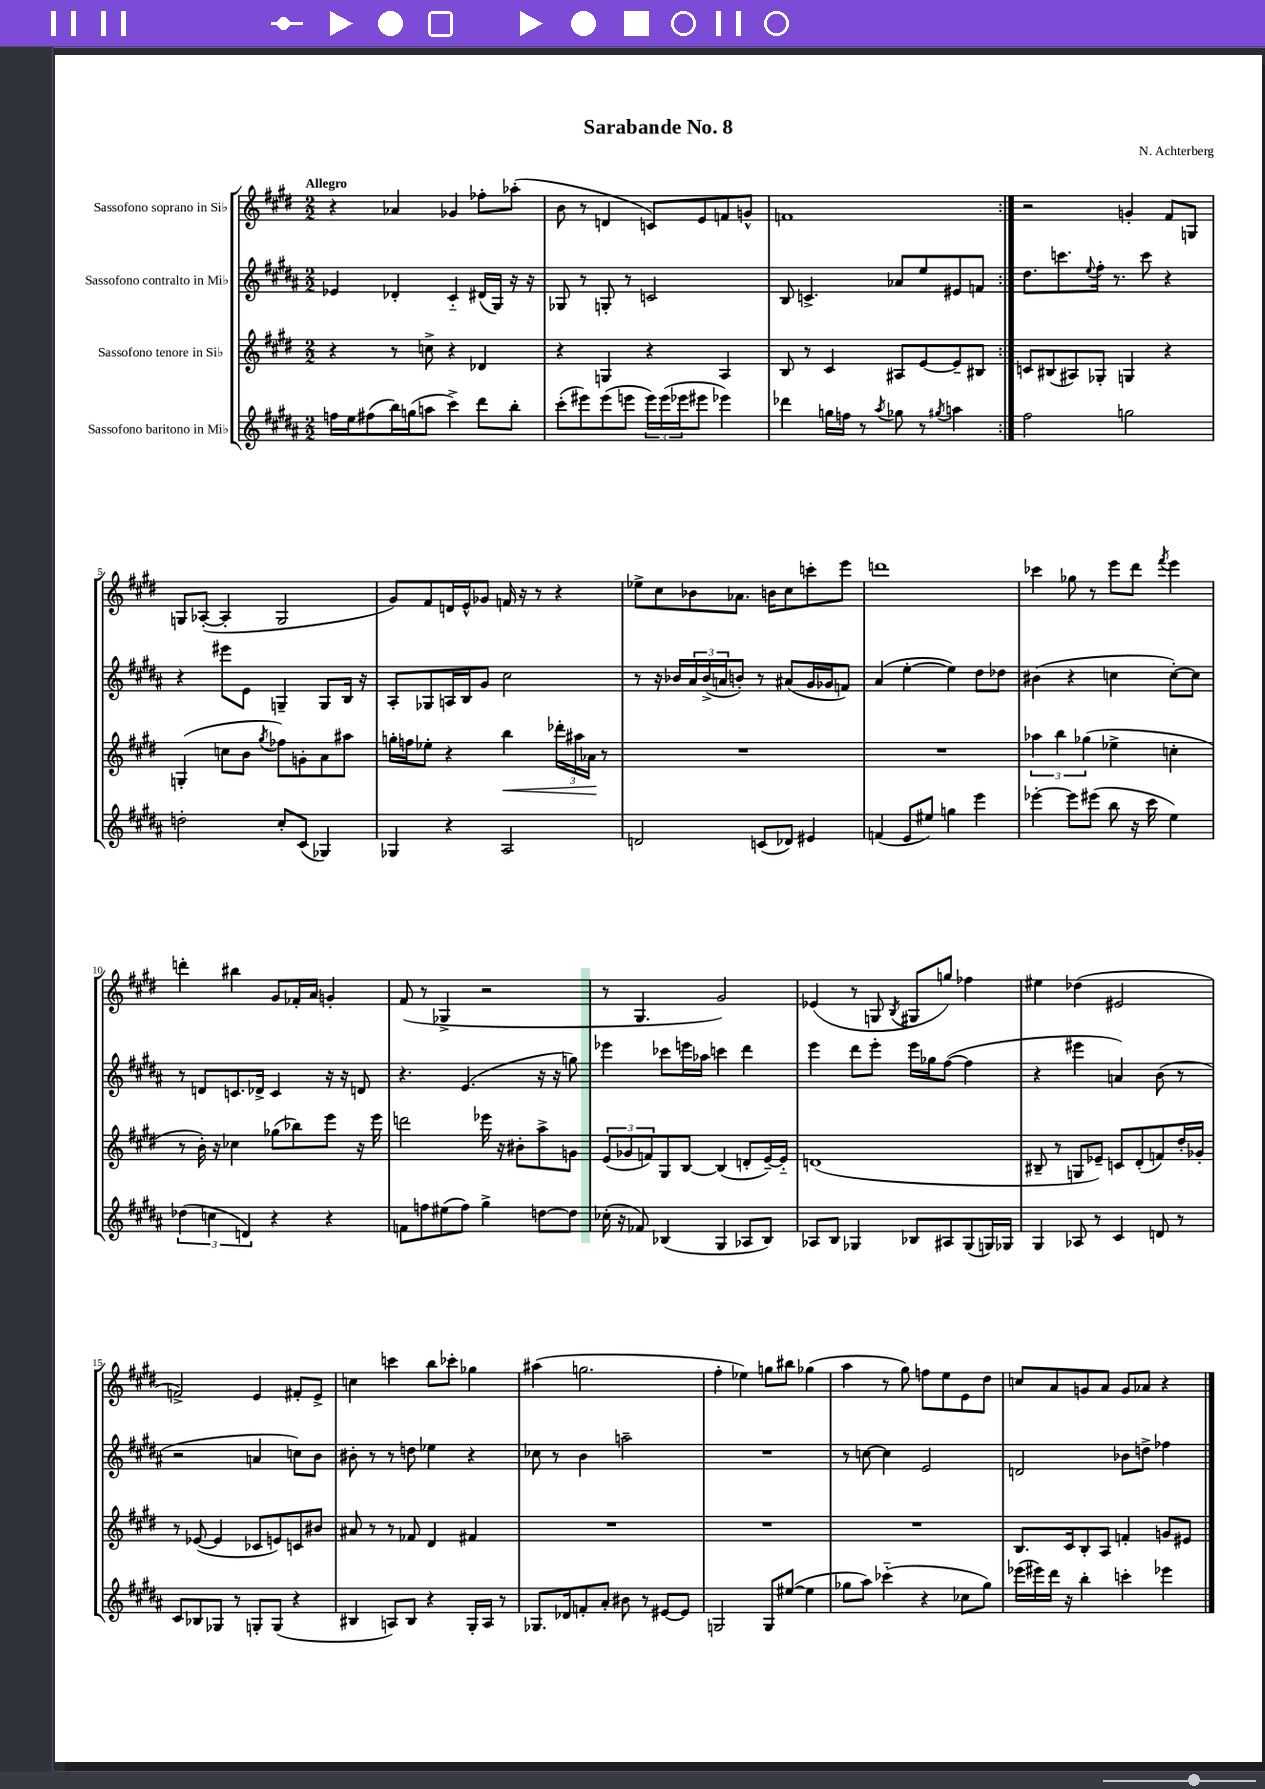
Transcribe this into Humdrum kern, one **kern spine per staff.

**kern	**kern	**kern	**kern
*staff4	*staff3	*staff2	*staff1
*clefG2	*clefG2	*clefG2	*clefG2
*k[f#c#g#d#a#]	*k[f#c#g#d#]	*k[f#c#g#d#a#]	*k[f#c#g#d#]
*M2/2	*M2/2	*M2/2	*M2/2
16ff	4r	4e-	4r
16ee	.	.	.
(8ff#	.	.	.
16bb)	8r	4d-'	4a-
(16gg	.	.	.
8aa	8cc^	.	.
4ccc#^)	4r	4c#'~	4g-
8ddd#	4d-	(16d#	8ff-'
.	.	16G#)	.
8bb'	.	16r	(8aa-'
.	.	16r	.
=	=	=	=
(8ccc#'	4r	8G-	8b
8eee#)	.	8r	8r
(8eee#	4G	8G'	4d
8eee	.	8r	.
24eee)	4r	2c	8c)
(24eee	.	.	.
24eee-	.	.	.
8eee#	.	.	8e
4eee-)	4A	.	8f
.	.	.	8g^^
=	=	=	=
4ddd-	8B	8B	1f
.	8r	4.c^	.
16gg	4c#	.	.
16ff	.	.	.
8r	.	.	.
8qaa#	.	.	.
8gg-	8A#	8a-	.
8r	[8e	8ee	.
8qgg#	.	.	.
4aa	8e~]	8e#	.
.	8B#	8f	.
=:|!	=:|!	=:|!	=:|!
2ff#	8c	8.dd#	2r
.	(8B#	.	.
.	.	8.ccc	.
.	8A#)	.	.
.	.	8qqee	.
.	8G-'	16ff#'	.
.	.	8.r	.
2gg	4G	.	4g'
.	.	8ccc	.
.	4r	4r	8f#
.	.	.	8G
=	=	=	=
2dd'	(4G'	4r	8G
.	.	.	([8A-'
.	8cc	8eee#	4A-']
.	8b	8e	.
.	8qgg#	.	.
8cc#'	8ff-)	4G~	2G
(8c#	8g'	.	.
4G-)	8a	8G	.
.	8aa#	16B	.
.	.	16r	.
=	=	=	=
4G-	16gg'	8A#'	8g#)
.	16ff	.	.
.	8ee-'	8G-	8f#
4r	4r	16A	16d
.	.	16B	16e^^
.	.	8g#	8g-
2A#	4bb	2cc#	16f
.	.	.	16r
.	.	.	8r
.	24ddd-'	.	4r
.	24aa#	.	.
.	24a-	.	.
.	8r	.	.
=	=	=	=
2d	1r	8r	8ee-^
.	.	16r	8cc#
.	.	16b-	.
.	.	24a#	8b-
.	.	(24b-^	.
.	.	24a	.
.	.	8b')	8.a-
(8c	.	8r	.
.	.	.	16b
8d-)	.	(8a#	8cc#
4e#	.	16g#	8ccc'
.	.	16g-	.
.	.	8f)	8eee
=	=	=	=
(4f	1r	(4a#	1ddd
8e	.	[4ee'	.
8ee#)	.	.	.
4gg	.	4ee])	.
4eee	.	8dd#	.
.	.	8dd-	.
=	=	=	=
[4eee-'	6aa-	(4b#	4ccc-
.	6bb	.	.
8eee-]	.	4r	8gg-
.	(6gg-	.	.
(8eee#	.	.	8r
8bb	4ee-^	4cc	8eee
16r	.	.	8ddd#
16ccc#	.	.	.
.	.	.	8qfff#
4ee)	4cc'	[8cc')	4eee
.	.	8cc]	.
=	=	=	=
(6dd-	8r	8r	4ddd'
.	16b')	8d	.
6cc	.	.	.
.	16r	.	.
.	4cc-	8.c	4bb#
6d)	.	.	.
.	.	16d-^	.
4r	(8gg-	4c	8g#
.	8bb-)	.	16f-'
.	.	.	16a
4r	8eee	16r	4g'
.	.	16r	.
.	16r	8d	.
.	16eee	.	.
=	=	=	=
8f	2ddd	4.r	(8f#
8ff	.	.	8r
(8ee#	.	.	4G-^
8ff)	.	(4.e	.
4gg#^	16eee-	.	2r
.	16r	.	.
.	8b#'	.	.
[8dd	8aa^	16r	.
.	.	16r	.
8dd]	8g	8gg)	.
=	=	=	=
(16cc-'	(12e	4eee-	8r
16r	.	.	.
.	12g-	.	.
8f-)	.	.	4.G#
.	12f)	.	.
(4B-	8G#	8ccc-	.
.	[8B	16eee	.
.	.	16aa-	.
4G#	(4B]	4ccc	2g#)
8A-	8d'	4ddd#	.
8B-)	[16e~)	.	.
.	16e'~]	.	.
=	=	=	=
8A-	(1d	4eee	(4e-
8B	.	.	.
4G-	.	8ddd#	8r
.	.	8eee'	8G
.	.	.	8qB
8B-	.	16eee	8G#
.	.	16gg-	.
8A#	.	([8ff#	8gg)
(8G-	.	4ff#]	4ff-
16G)	.	.	.
16G-	.	.	.
=	=	=	=
4G#	8B#~	4r	4ee#
.	8r	.	.
8A-	8G	4eee#	(4dd-
8r	8e-~)	.	.
4c#	8c	4a)	2e#
.	(8d#'	.	.
8d	8f)	(8b	.
8r	16dd#'	8r	.
.	16g-'	.	.
=	=	=	=
8c#	8r	2r	2f^)
8B-	([8e-	.	.
8G-	4e-]	.	.
8r	.	.	.
8G'	8c-	4a	4e
(8G	8e)	.	.
4r	8c	8cc)	8f#'
.	8b#	8b	8e^
=	=	=	=
4B#	8a#	8b#'	4cc
.	8r	8r	.
8A)	8r	8r	4ccc
8B#	8f-	8dd	.
4r	4d#	4ee-	8bb
.	.	.	8ccc-'
16G#'	4f#	4r	4gg-
16A	.	.	.
8r	.	.	.
=	=	=	=
8.G-	1r	8cc-	(4aa#
.	.	8r	.
16d-	.	.	.
8f'	.	4b	2.gg
8a#'	.	.	.
8b#	.	2aa~	.
8r	.	.	.
[8e#	.	.	.
8e#]	.	.	.
=	=	=	=
2G	1r	1r	4ff#'
.	.	.	4ee-)
8G	.	.	8gg
([8ee#	.	.	8bb#
4ee#]	.	.	(4gg-
=	=	=	=
8gg-	1r	8r	4aa
8aa#)	.	[8cc	.
(4ccc-'~	.	4cc]	8r
.	.	.	8gg#)
4r	.	2e	8ff
.	.	.	8ee
8cc-	.	.	8e
8gg-)	.	.	8dd#
=	=	=	=
(16eee-	8.B	2d	8cc
16eee#)	.	.	.
16ddd#	.	.	8a
16r	16c#	.	.
4bb'	8B'	.	8g
.	8A	.	8a
4ccc'	4f'	8b-	8g
.	.	8dd^	8a-
4eee-	8g	4ff-	4r
.	8e#	.	.
==	==	==	==
*-	*-	*-	*-
